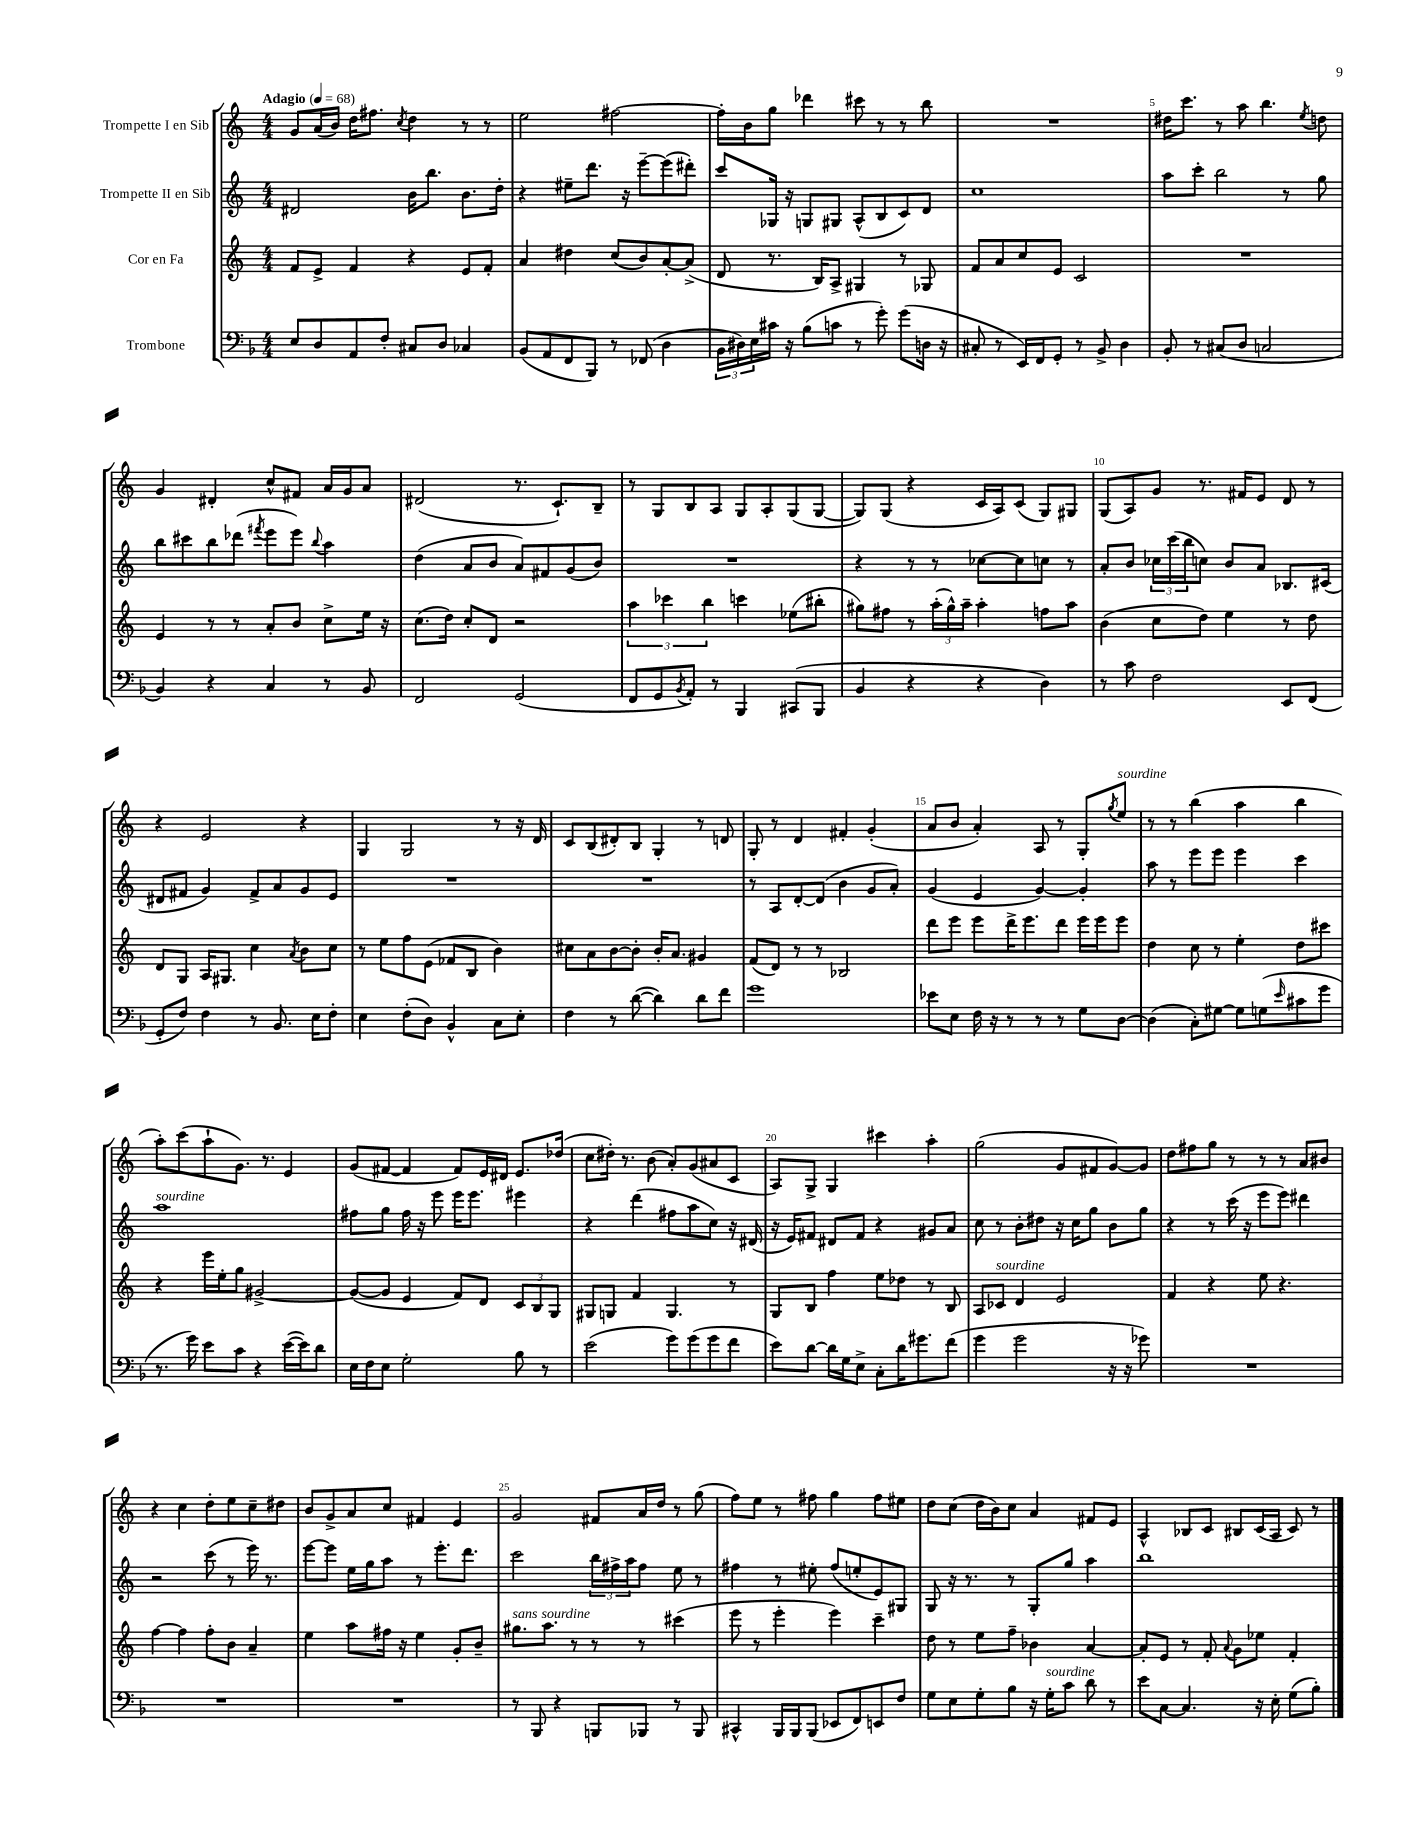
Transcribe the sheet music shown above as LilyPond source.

<<
\new StaffGroup <<
\new Staff = "s0" \with { instrumentName = "Trompette I en Sib" } {
    \clef treble \key c \major \numericTimeSignature \time 4/4 \tempo "Adagio" 4 = 68
    g'8 a'16( b'16) d''16 fis''8. \acciaccatura { c''8 } d''4 r8 r8 |
    e''2 fis''2~ |
    fis''16-. b'16 g''8 des'''4 cis'''8 r8 r8 b''8 |
    R1 |
    dis''16 c'''8. r8 a''8 b''4. \acciaccatura { e''8 } d''8 |
    g'4 dis'4-. c''8-^ fis'8 a'16 g'16 a'8 |
    dis'2( r8. c'8.-!) b8-- |
    r8 g8 b8 a8 g8 a8-. g8( g8~ |
    g8) g8( r4 c'16 a16) c'8( g8) gis8 |
    g8( a8) g'8 r8. fis'16 e'8 d'8 r8 |
    r4 e'2 r4 |
    g4 g2 r8 r16 d'16 |
    c'8 b8( dis'8-.) b8 g4-. r8 d'8 |
    g8-. r8 d'4 fis'4-. g'4-.( |
    a'8 b'8 a'4-.) a8 r8 g8-. \acciaccatura { g''8 } e''8^\markup { \italic "sourdine" } |
    r8 r8 b''4( a''4 b''4 |
    a''8-.) c'''8( a''8-! g'8.) r8. e'4 |
    g'8( fis'8~ fis'4 fis'8) e'16 dis'16 e'8. des''16( |
    c''8 dis''16-.) r8. b'8( a'8-.) g'8( ais'8 c'8 |
    a8) g8-> g4 cis'''4 a''4-. |
    g''2( g'8 fis'8 g'8~) g'8 |
    d''8 fis''8 g''8 r8 r8 r8 a'8 bis'8 |
    r4 c''4 d''8-. e''8 c''8-- dis''8 |
    b'8 g'8-> a'8 c''8 fis'4 e'4 |
    g'2 fis'8 a'16 d''16 r8 g''8( |
    f''8) e''8 r8 fis''8 g''4 fis''8 eis''8 |
    d''8 c''8( d''16 b'16) c''8 a'4 fis'8 e'8 |
    a4-^ bes8 c'8 bis8 c'16( a16 c'8) r8 \bar "|." |
}
\new Staff = "s1" \with { instrumentName = "Trompette II en Sib" } {
    \clef treble \key c \major \numericTimeSignature \time 4/4
    dis'2 b'16 b''8. b'8. d''16-. |
    r4 eis''8-- d'''8. r16 e'''8~-- e'''8( dis'''8-.) |
    c'''8 ges16 r16 g8 gis8 a8-^( b8 c'8) d'8 |
    c''1 |
    a''8 c'''8-. b''2 r8 g''8 |
    b''8 cis'''8 b''8 des'''8( \acciaccatura { fis'''8 } e'''8 e'''8) \appoggiatura { b''8 } a''4 |
    d''4( a'8 b'8 a'8) fis'8 g'8( b'8) |
    R1 |
    r4 r8 r8 ces''8~ ces''8 c''8 r8 |
    a'8-. b'8 \tuplet 3/2 { ces''16 c'''16( b''16 } c''8) b'8 a'8 bes8. cis'16( |
    dis'8 fis'8 g'4) fis'8-> a'8 g'8 e'8 |
    R1 |
    R1 |
    r8 a8 d'8~-. d'8( b'4 g'8 a'8-.) |
    g'4( e'4 g'4~) g'4-. |
    a''8 r8 e'''8 e'''8 e'''4 c'''4 |
    a''1^\markup { \italic "sourdine" } |
    fis''8 g''8 fis''16 r16 e'''8 e'''16 e'''8. eis'''4 |
    r4 d'''4( fis''8 a''8 c''8) r16 dis'16( |
    r16 e'16) fis'8 dis'8 fis'8 r4 gis'8 a'8 |
    c''8 r8 b'8-. dis''8 r16 c''16 g''8 b'8 g''8 |
    r4 r8 c'''16( r16 e'''8 e'''8) dis'''4 |
    r2 c'''8( r8 e'''16) r8. |
    e'''8~ e'''8 e''16 g''16 a''8 r8 e'''8.-. d'''8. |
    c'''2 \tuplet 3/2 { b''16 fis''16-> a''16 } fis''8 e''8 r8 |
    fis''4 r8 eis''8-. fis''8( e''8-. e'8) gis8 |
    g8 r16 r8. r8 g8-. g''8 a''4 |
    b''1 \bar "|." |
}
\new Staff = "s2" \with { instrumentName = "Cor en Fa" } {
    \clef treble \key c \major \numericTimeSignature \time 4/4
    f'8 e'8-> f'4 r4 e'8 f'8-. |
    a'4 dis''4 c''8( b'8) a'8~-. a'8->( |
    d'8 r8. b16) a8-> gis4 r8 ges8 |
    f'8 a'8 c''8 e'8 c'2 |
    R1 |
    e'4 r8 r8 a'8-. b'8 c''8-> e''16 r16 |
    c''8.( d''16) c''8-. d'8 r2 |
    \tuplet 3/2 { a''4 ces'''4 b''4 } c'''4 ees''8( bis''8-. |
    gis''8) fis''8 r8 \tuplet 3/2 { a''16-.( gis''16-^) a''16-- } a''4-. f''8 a''8 |
    b'4( c''8 d''8) e''4 r8 d''8 |
    d'8 g8 a16 gis8. c''4 \acciaccatura { a'8 } b'8 c''8 |
    r8 e''8 f''8 e'8( fes'8 b8 b'4) |
    cis''8 a'8 b'8~ b'8-. b'16-. a'8. gis'4 |
    f'8( d'8) r8 r8 bes2 |
    d'''8 e'''8 e'''8 d'''16-> e'''8. d'''8 e'''16 e'''16 e'''8 |
    d''4 c''8 r8 e''4-. d''8 cis'''8 |
    r4 e'''16 e''16-. g''8 gis'2~-> |
    gis'8~( gis'8 e'4 f'8) d'8 \tuplet 3/2 { c'8 b8 g8 } |
    gis8 g8 f'4 g4. r8 |
    g8 b8 f''4 e''8 des''8 r8 b8 |
    a8 ces'8^\markup { \italic "sourdine" } d'4 e'2 |
    f'4 r4 e''8 r4. |
    f''4~ f''4 f''8-. b'8 a'4-- |
    e''4 a''8 fis''16 r16 e''4 g'8-. b'8-- |
    gis''8.^\markup { \italic "sans sourdine" } a''8. r8 r8 r8 cis'''4( |
    e'''8 r8 e'''4-. e'''4) c'''4-- |
    d''8 r8 e''8 f''8-- bes'4 a'4~ |
    a'8-. e'8 r8 f'8-. \appoggiatura { a'8 } g'8 ees''8 f'4-. \bar "|." |
}
\new Staff = "s3" \with { instrumentName = "Trombone" } {
    \clef bass \key f \major \numericTimeSignature \time 4/4
    e8 d8 a,8 f8-. cis8 d8 ces4 |
    bes,8( a,8 f,8 bes,,8) r8 fes,8( d4 |
    \tuplet 3/2 { bes,16 dis16) e16 } cis'16 r16 bes8( c'8 r8 g'8-.) g'8( d16 r16 |
    cis8-. r8 e,16) f,16 g,8-. r8 bes,8-> d4 |
    bes,8-. r8 cis8( d8 c2 |
    bes,4) r4 c4 r8 bes,8 |
    f,2 g,2( |
    f,8 g,8 \acciaccatura { bes,8 } a,8-.) r8 bes,,4 cis,8( bes,,8 |
    bes,4 r4 r4 d4) |
    r8 c'8 f2 e,8 f,8( |
    g,8-. f8) f4 r8 bes,8. e16 f8-. |
    e4 f8-.( d8) bes,4-^ c8 e8-. |
    f4 r8 d'8~( d'4) d'8 f'8 |
    g'1 |
    ees'8 e8 f16 r16 r8 r8 r8 g8 d8~ |
    d4( c8-.) gis8~ gis8 g8( \grace { e'16 } cis'8 g'8 |
    r8. g'16) e'8 c'8 r4 e'16~( e'16) d'8 |
    e16 f16 e8 g2-. bes8 r8 |
    e'2( g'8) g'8( g'8 f'8 |
    e'8) d'8~ d'16 g16 e8-> c8-. d'16 gis'8. f'8( |
    g'4 g'2 r16 r16 ges'8) |
    R1 |
    R1 |
    R1 |
    r8 bes,,8 r4 b,,8 bes,,8 r8 bes,,8 |
    cis,4-^ bes,,16 bes,,16 bes,,8( ees,8 f,8) e,8 f8 |
    g8 e8 g8-. bes8 r16 g16-.^\markup { \italic "sourdine" } c'8 d'8 r8 |
    e'8 c8~ c4. r16 e16-. g8( bes8-.) \bar "|." |
}
>>
>>
\layout { \context { \Score \override BarNumber.break-visibility = ##(#f #t #t) barNumberVisibility = #(every-nth-bar-number-visible 5) } }
